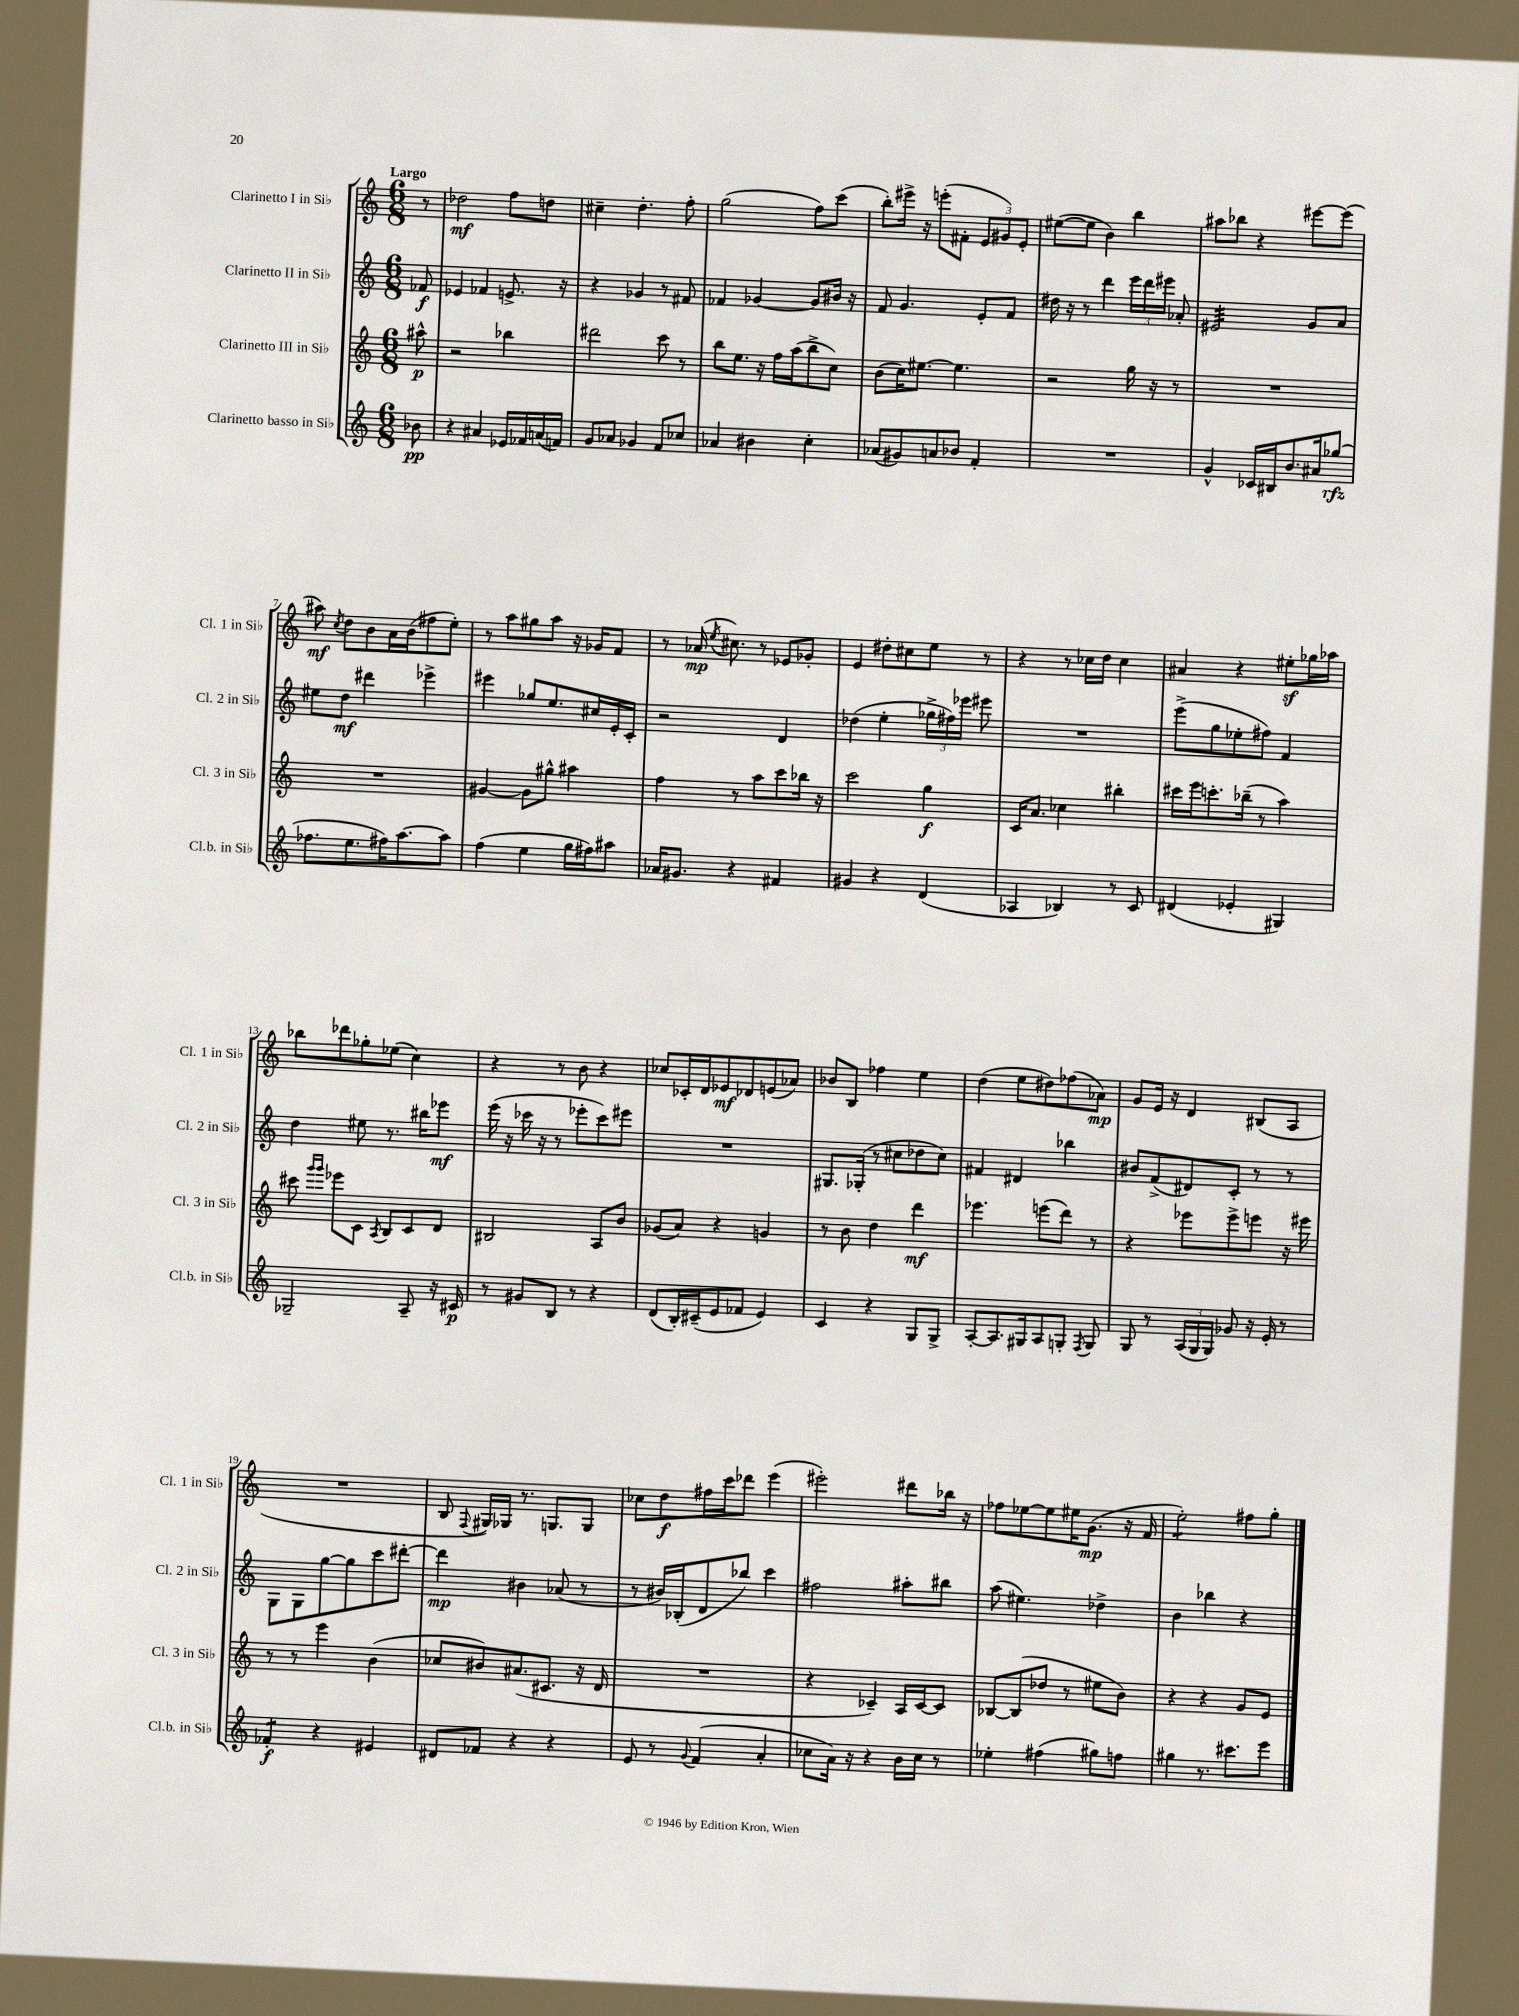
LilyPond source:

<<
\new StaffGroup <<
\new Staff = "s0" \with { instrumentName = "Clarinetto I in Sib" shortInstrumentName = "Cl. 1 in Sib" } {
    \clef treble \key c \major \numericTimeSignature \time 6/8 \partial 8 \tempo "Largo"
    \autoBeamOff r8 |
    des''2\mf f''8[ d''8] |
    cis''4-- d''4.-. f''8-. |
    g''2( f''8[) c'''8]( |
    b''8[-.) eis'''16]-> r16 e'''8[-.( fis'8]-. \tuplet 3/2 { e'8[ gis'8) e'8]-. } |
    eis''8[~( eis''8] b'4) b''4 |
    ais''8[ bes''8] r4 eis'''8[~ eis'''8]( |
    ais''8\mf) \acciaccatura { c''8 } d''8[ b'8 a'16 b'16( fis''8 e''8]-.) |
    r8 a''8[ gis''8 a''8] r16 ges'16[ f'8] |
    r8 aes'16\mp( \acciaccatura { e''8 } cis''8.) r8 ees'8[ ges'8]-. |
    e'4 dis''8[-. cis''8 e''8] r8 |
    r4 r8 ces''16[ d''16] ces''4 |
    ais'4 r4 eis''8[-.\sf ges''16 aes''16] |
    bes''8[ des'''8 ges''8-. ees''8]( c''4) |
    r4 r8 b'8 r4 |
    ces''8[ ces'16-. d'16 ees'8\mf des'8 e'8( aes'8]) |
    bes'8[ b8] fes''4 e''4 |
    d''4( e''8[ dis''8) fes''8( aes'8]\mp) |
    g'8[ e'16] r16 d'4 bis8[( a8] |
    R2. |
    b8 \appoggiatura { f8 } gis16[) ges16] r8. g8.[ g8] |
    ces''8[ d''8\f fis''16 c'''16 des'''8] e'''4( |
    eis'''2-.) dis'''8[ bes''16] r16 |
    fes''8[ ees''8~ ees''8 eis''16 g'8.]\mp( r16 f'16 |
    e''2:8-.) fis''8[ g''8]-. \bar "|." |
}
\new Staff = "s1" \with { instrumentName = "Clarinetto II in Sib" shortInstrumentName = "Cl. 2 in Sib" } {
    \clef treble \key c \major \numericTimeSignature \time 6/8 \partial 8
    \autoBeamOff fes'8\f |
    ees'4 fes'4 e'8.-> r16 |
    r4 ges'4 r8 fis'8 |
    fes'4 ges'4~ ges'8[ bis'16] r16 |
    f'8 g'4. e'8[-. f'8] |
    dis''16 r16 r8 d'''4 \tuplet 3/2 { e'''16[ d'''16 eis'''16] } aes'8-. |
    eis'2:32 g'8[ a'8] |
    eis''8[ d''8]\mf dis'''4 ees'''4-> |
    eis'''4 ges''8[ e''8. cis''16 e'16-. c'16]-. |
    r2 d'4 |
    des''4( e''4-. \tuplet 3/2 { ges''16[-> fis''16) ees'''16] } eis'''8 |
    R2. |
    e'''8[->( g''8 ees''8-. fis''8]) f'4 |
    d''4 eis''8 r8. bis''16[ ees'''8]\mf |
    e'''16( r16 ces'''16 r16 r8 ees'''8[-. ces'''8) eis'''8] |
    R2. |
    gis8.[ ges16]-.( r8 cis''8[ des''8 cis''8]) |
    fis'4 dis'4 bes''4 |
    bis'8[ f'8->( dis'8) c'8]-. r8 r8 |
    g8[ g8 g''8~ g''8 c'''8 dis'''8]~-. |
    dis'''4\mp bis'4 aes'8( r8 |
    r8 bis'16[) bes16-.( d'8 bes''8]) c'''4 |
    fis''2 ais''8[-. bis''8] |
    a''8( eis''4.) des''4-> |
    b'4 bes''4 r4 \bar "|." |
}
\new Staff = "s2" \with { instrumentName = "Clarinetto III in Sib" shortInstrumentName = "Cl. 3 in Sib" } {
    \clef treble \key c \major \numericTimeSignature \time 6/8 \partial 8
    \autoBeamOff ais''8-^\p |
    r2 bes''4 |
    dis'''2 c'''8 r8 |
    b''8[ e''8.] r16 f''16[ a''16( b''8-> c''8]) |
    b'8[( c''16) eis''8.]~ eis''4. |
    r2 g''16 r16 r8 |
    R2. |
    R2. |
    gis'4~ gis'8[ gis''8]-^ ais''4 |
    f''4 r8 a''8[ c'''8 bes''16] r16 |
    c'''2 g''4\f |
    c'16[ a'8.] ces''4 bis''4-. |
    cis'''16[ e'''16 c'''8.-. bes''16]--( r8 a''4) |
    cis'''8 \grace { g'''16[ g'''16] } ees'''8[ c'8] \acciaccatura { a8 } b8[ c'8 d'8] |
    bis2 a8[ b'8] |
    ges'8[( a'8]) r4 g'4 |
    r8 b'8 d''4 d'''4\mf |
    ees'''4. e'''8[( d'''8]) r8 |
    r4 ees'''8[ ees'''8-> e'''8] r16 eis'''16 |
    r8 r8 e'''4 b'4( |
    ces''8[ bis'8) ais'8.( cis'8.] r16 d'16 |
    R2. |
    r4 ces'4--) a16[ ces'16~ ces'8] |
    bes8[~ bes8( des''8] r8 eis''8[ b'8]) |
    r4 r4 g'8[ e'8] \bar "|." |
}
\new Staff = "s3" \with { instrumentName = "Clarinetto basso in Sib" shortInstrumentName = "Cl.b. in Sib" } {
    \clef treble \key c \major \numericTimeSignature \time 6/8 \partial 8
    \autoBeamOff bes'8\pp |
    r4 ais'4 ees'16[ fes'16 a'16( f'16]) |
    g'8[ aes'8] ges'4 f'8[ ces''8] |
    aes'4 bis'4 c''4-. |
    aes'8[( gis'8) a'8 bes'8] f'4-. |
    R2. |
    g'4-^ ces'16[ bis16 b'8. ais'16 ges''8]\rfz( |
    fes''8.[ e''8. fis''16) a''8.~ a''8] |
    f''4( e''4 g''16[ fis''16) ais''8] |
    aes'16[ gis'8.] r4 fis'4 |
    gis'4 r4 d'4( |
    aes4 bes4) r8 c'8 |
    dis'4( ees'4-. gis4) |
    ges2-- a8-- r16 cis'16\p |
    r8 gis'8[ b8] r8 r4 |
    d'8[( b16-.) cis'16--( e'8 fes'8] e'4) |
    c'4 r4 g8[ g8]-> |
    a8[~-. a8. gis16 a8 g8]-. \acciaccatura { f8 } g8 |
    g8 r8 \tuplet 3/2 { a16[( g16 g16]) } ges'8 r16 e'16-. r8 |
    fes'4:8-.\f r4 eis'4 |
    dis'8[ fes'8] r4 r4 |
    e'8 r8 \appoggiatura { g'8 } f'4( a'4-. |
    ces''8[ a'16]) r16 r4 b'16[ ces''16] r8 |
    ees''4-. fis''4( gis''8[) f''8] |
    gis''4 r8. cis'''8.[ e'''8] \bar "|." |
}
>>
>>
